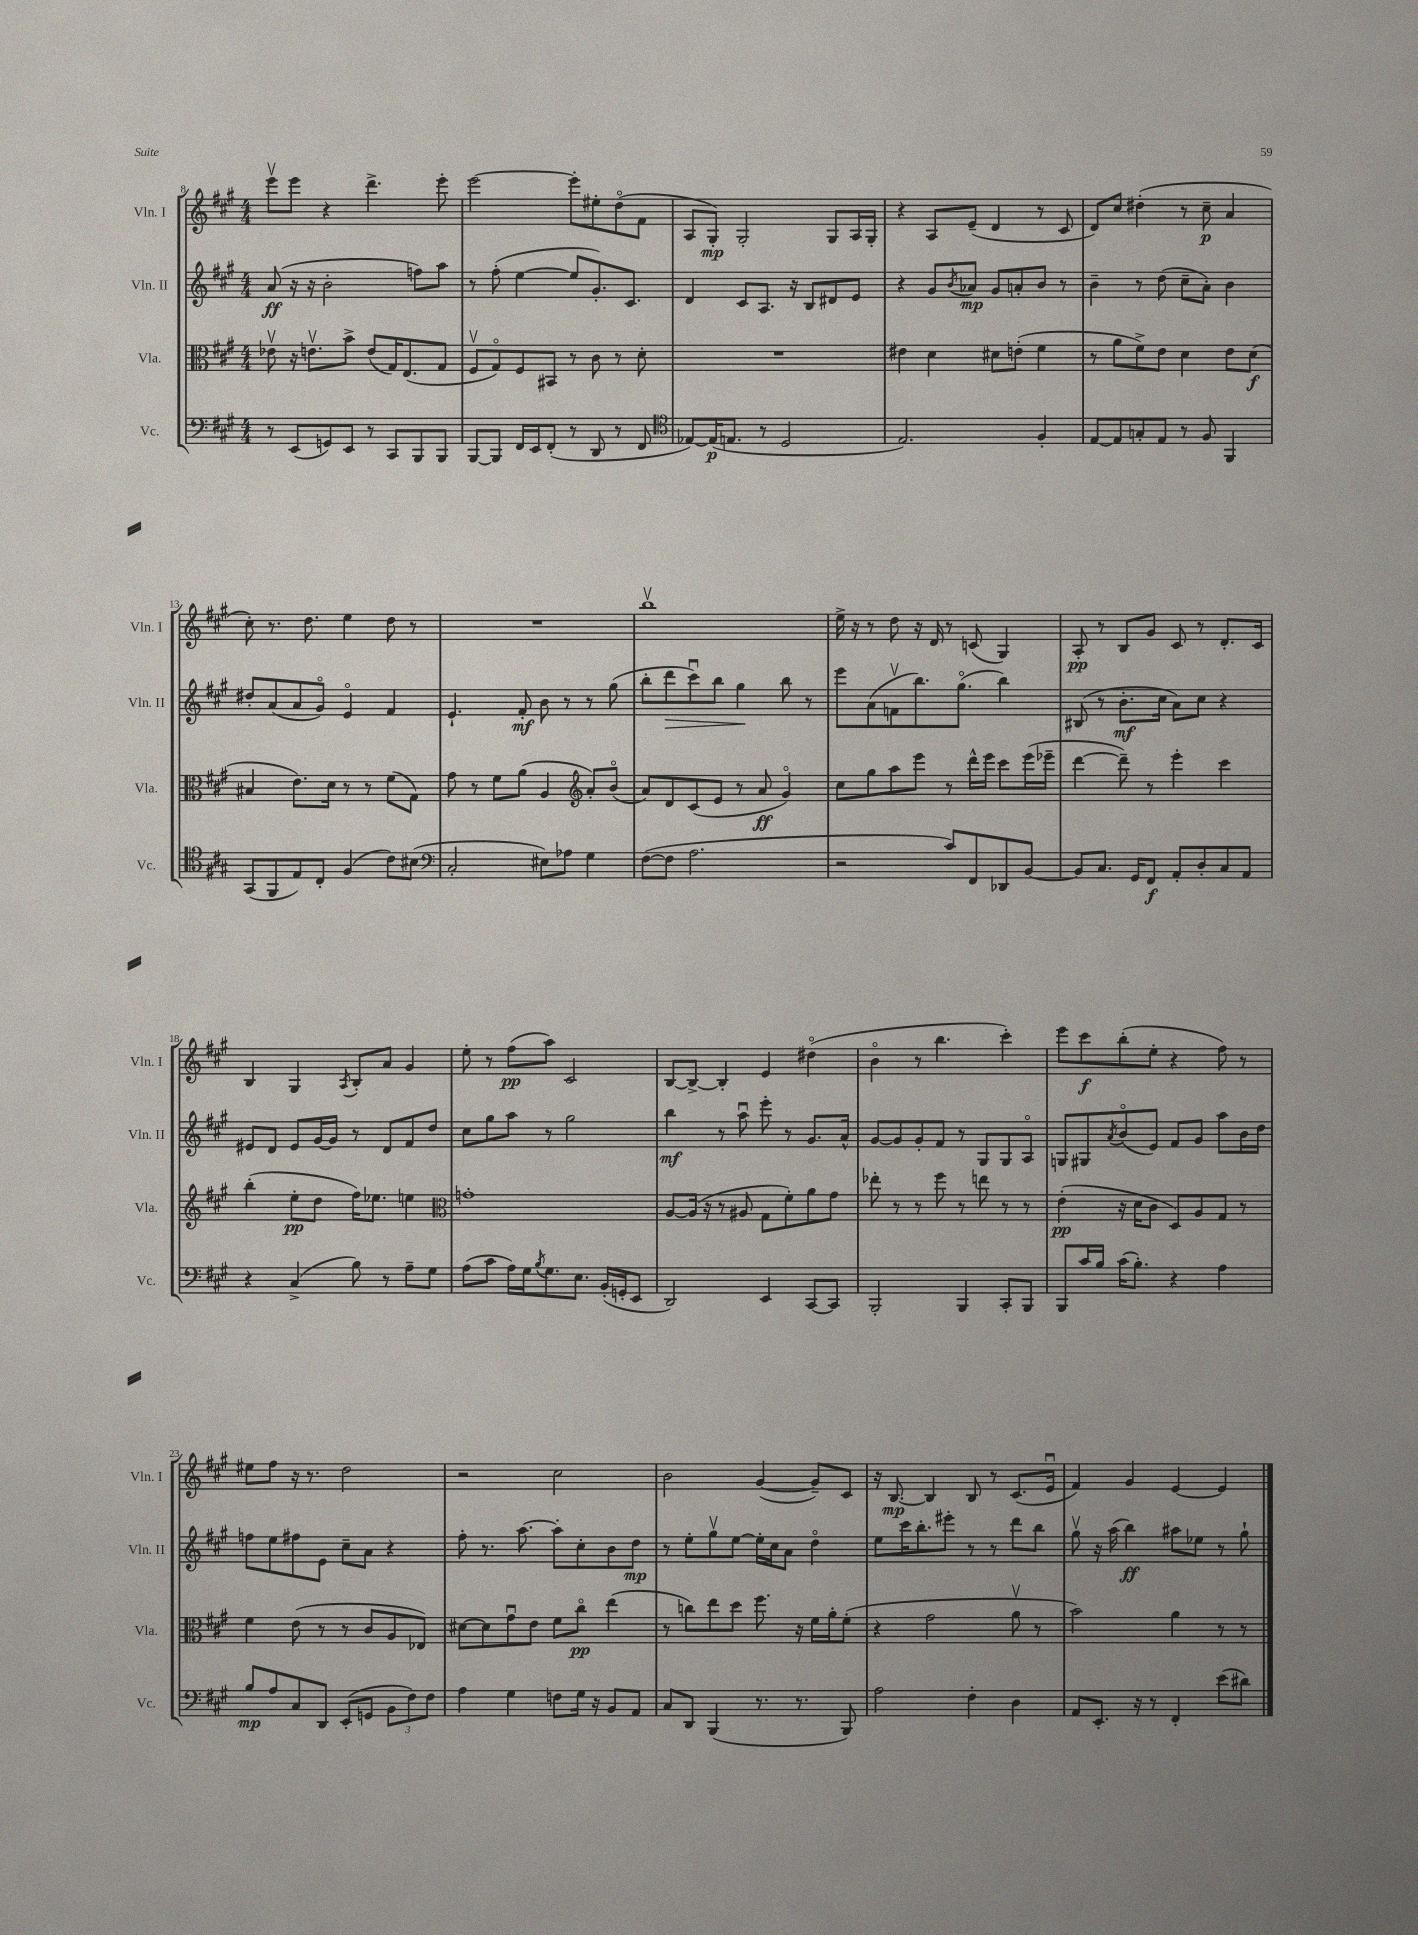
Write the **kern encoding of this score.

**kern	**kern	**kern	**kern
*staff4	*staff3	*staff2	*staff1
*clefF4	*clefC3	*clefG2	*clefG2
*k[f#c#g#]	*k[f#c#g#]	*k[f#c#g#]	*k[f#c#g#]
*M4/4	*M4/4	*M4/4	*M4/4
8r	8e-v\	(8a/	8eeev\L
(8EE/L	16r	16r	8eee\J
.	8.ev\L	16r	.
8GG/)	.	2b'\	4r
8EE/J	8b^\J	.	.
8r	(8e/L	.	4.ddd^\
8CC#/L	16G#/K)	.	.
.	(8.E/	.	.
8BBB/	.	8ff\L)	.
8BBB/J	8G#/J	8aa\J	8eee'\
=	=	=	=
[8BBB/L	8F#v/L	8r	[2eee\
8BBB/]J	8G#o/)	(8ff#'\	.
16FF#/LL	8F#/	[4ee\	.
16EE/J	.	.	.
(8FF#'/J	8BB#/J	.	.
8r	8r	8ee/]L	8eee'\]L
8DD/	8c#\	8.g#'/)	8ee#'\
8r	8r	.	(8ddo\
.	.	8.c#/J	.
8FF#/	8d'\	.	8f#\J
=	=	=	=
*clefC4	*	*	*
[8E-/L)	1r	4d/	8A/L
(16E-/]K	.	.	8G#'/J)
8.E/J	.	.	.
.	.	8c#/L	2G#'/
8r	.	8.A/J	.
2D/	.	.	.
.	.	16r	.
.	.	8B/L	.
.	.	8d#/	8G#/L
.	.	8e/J	16A/L
.	.	.	16G#'/JJ
=	=	=	=
2.E/)	4e#\	4r	4r
.	4d\	8g#/L	8A/L
.	.	8qb/	.
.	.	8a-/J	(8e~/J
.	8d#\L	8g#/L	4d/
.	(8e'\J	8a'/	.
4F#'/	4f#\	8b/J	8r
.	.	8r	8c#/
=	=	=	=
[8E/L	8r	4b~\	8d/L)
8E/]	8a\L	.	8cc#/J
8G'/	8f#^\)	8r	(4dd#'\
8E/J	8e\J	(8dd\	.
8r	4d\	8cc#~\L	8r
8F#/	.	8a'\J)	8cc#~\
4FF#/	8e\L	4b\	4a/
.	(8d\J	.	.
=	=	=	=
(8GG#/L	4B#/	8dd#'/L	8cc#'\)
8FF#/	.	(8a/	8.r
8E/)	8.e\L)	8a/	.
.	.	.	8.dd\
8C#'/J	.	8g#o/J)	.
.	16d\Jk	.	.
(4F#/	8r	4eo/	4ee\
.	8r	.	.
8c#\L)	(8f#\L	4f#/	8dd\
(8B#\J	8G#\J)	.	8r
=	=	=	=
*clefF4	*	*	*
2C#'/	8g#\	4.e`/	1r
.	8r	.	.
.	8f#\L	.	.
.	(8a\J	8f#'/	.
8E#\L)	4A/	8b\	.
8A-\J	.	8r	.
*	*clefG2	*	*
4G#\	8a'/L)	8r	.
.	(8bo/J	(8gg#\	.
=	=	=	=
([8F#\L	8a/L)	8bb'\L	1bbv
8F#\]J	8d/	8ddd\	.
2.A\	(8c#/	8ccc#u\)	.
.	8e/J	8bb\J	.
.	8r	4gg#\	.
.	8a/	.	.
.	4g#o/)	8bb\	.
.	.	8r	.
=	=	=	=
2r	8cc#\L	8eee\L	16ee^\
.	.	.	16r
.	8gg#\	(8a\	8r
.	8aa\	8fv\	8dd\
.	8eee\J	8.bb\)	16r
.	.	.	16d/
8c#/L)	8r	.	8r
.	.	(8.gg#o\J	.
8FF#/	16ddd^^\LL	.	(8c/
.	16eee\JJ	.	.
8DD-/	8ccc#\L	4bb\)	4G#/)
[8BB/J	(16eee\L	.	.
.	16eee-~\JJ	.	.
=	=	=	=
8BB/]L	[4ddd\	(8B#/	8A'/
8.C#/J	.	8r	8r
.	8ddd~\])	8.b'\L	8B/L
16GG#/LK	.	.	.
8FF#/J	8r	.	8g#/J
.	.	16cc#\Jk	.
8AA'/L	4eee'\	8a\L)	8c#/
8D'/	.	8cc#\J	8r
8C#/	4ccc#\	4r	8.d'/L
8AA/J	.	.	.
.	.	.	16c#/Jk
=	=	=	=
4r	(4bb'\	8e#/L	4B/
.	.	8d/J	.
(4C#^/	8ee'\L	8e#/L	4G#/
.	8dd\J	[16g#/L	.
.	.	16g#/]JJ	.
.	.	.	8qA/
8B\)	16ff#\LK)	8r	8B'/L
.	8.ee-\J	.	.
8r	.	8d/L	8a/J
8A~\L	4ee\	8f#/	4g#/
8G#\J	.	8dd/J	.
=	=	=	=
*	*clefC3	*	*
(8A\L	1g'	8cc#\L	8ee'\
8c#\J	.	8gg#\	8r
16A\LL)	.	8aa\J	(8ff#\L
16G#\J	.	.	.
8qB/	.	.	.
8.G#\	.	8r	8aa\J)
.	.	2gg#\	2c#/
8.E\J	.	.	.
(16BB'/LL	.	.	.
16GG'/J	.	.	.
8EE/J	.	.	.
=	=	=	=
2DD/)	[8A/L	4bb\	[8B/L
.	(16A/]Jk	.	8B^/_J
.	16r	.	.
.	8r	8r	4B'/]
.	8A#/	8aau\	.
4EE/	8G#\L	8eee'\	4e/
.	8f#'\)	8r	.
[8CC#/L	8a\	8.g#/L	(4dd#o\
8CC#/]J	8g#\J	.	.
.	.	16a^^/Jk	.
=	=	=	=
2BBB'/	8ee-'\	[8g#/L	4bo\
.	8r	8g#/]	.
.	8r	8g#'/	8r
.	8ff#\	8f#/J	4.bb\
4BBB/	8r	8r	.
.	8ee\	8G#/L	.
8CC#'/L	8r	8G#/	4ccc#'\)
8BBB/J	8r	8Ao/J	.
=	=	=	=
8BBB/L	(4e'\	8G/L	8eee\L
16c#/L	.	8G#/	8ccc#\
16B/JJ	.	.	.
.	.	8qa/	.
(16c#\LK	16r	(8bo/	(8bb'\
8.B'\J)	16d\LK	.	.
.	8c#\J	8e/J)	8ee'\J
4r	8D/L)	8f#/L	4r
.	8A/	8g#/J	.
4A\	8G#/J	8aa\L	8ff#\)
.	8r	16b\L	8r
.	.	16dd\JJ	.
=	=	=	=
8B/L	4f#\	8ff\L	8ee#\L
8A/	.	8ee\	8ff#\J
8C#/	(8e\	8ff#\	16r
.	.	.	8.r
8DD/J	8r	8e\J	.
(8EE'/L	8r	8cc#~\L	2dd\
8GG/J	8c#/L	8a\J	.
12BB\L	8A/	4r	.
12F#\)	.	.	.
.	8E-/J)	.	.
12F#\J	.	.	.
=	=	=	=
4A\	[8d#\L	8ff#'\	2r
.	8d#\]	8.r	.
4G#\	8g#u\	.	.
.	.	[8.aa\	.
.	8e\J	.	.
8F\L	8f#\L	8aa'\]L	2cc#\
16G#\Jk	8cc#o\J	8cc#'\	.
16r	.	.	.
8BB/L	(4ee\	8b\	.
8AA/J	.	8dd\J	.
=	=	=	=
8C#/L	8r	8r	2b\
8DD/J	8cc\L)	8ee'\L	.
(4BBB/	8ee\	8gg#v\	.
.	8dd\J	[8ee\J	.
8.r	8.ff#\	16ee'\]LL	([4g#/
.	.	16cc#\J	.
.	.	8a\J	.
8.r	16r	.	.
.	16f#\LL	4ddo\	8g#~/]L)
.	16a'\J	.	.
8BBB/)	(8f#'\J	.	8c#/J
=	=	=	=
2A\	4r	8ee\L	16r
.	.	.	[8.B/
.	.	16ccc#\K	.
.	.	8.bb'\	.
.	2g#\	.	4B/]
.	.	8eee#'\J	.
4F#'\	.	8r	8B/
.	.	8r	8r
4D\	8av\	8ddd\L	(8.c#/L
.	8r	8bb\J	.
.	.	.	16eu/Jk
=	=	=	=
8AA/L	2b\)	8gg#v\	4f#/)
8.EE'/J	.	16r	.
.	.	(16aa\	.
.	.	4bb\)	4g#/
16r	.	.	.
8r	.	.	.
4FF#'/	4a\	8aa#\L	[4e/
.	.	8ee-\J	.
(8e\L	8r	8r	4e/]
8d#\J)	8r	8gg#`\	.
==	==	==	==
*-	*-	*-	*-
